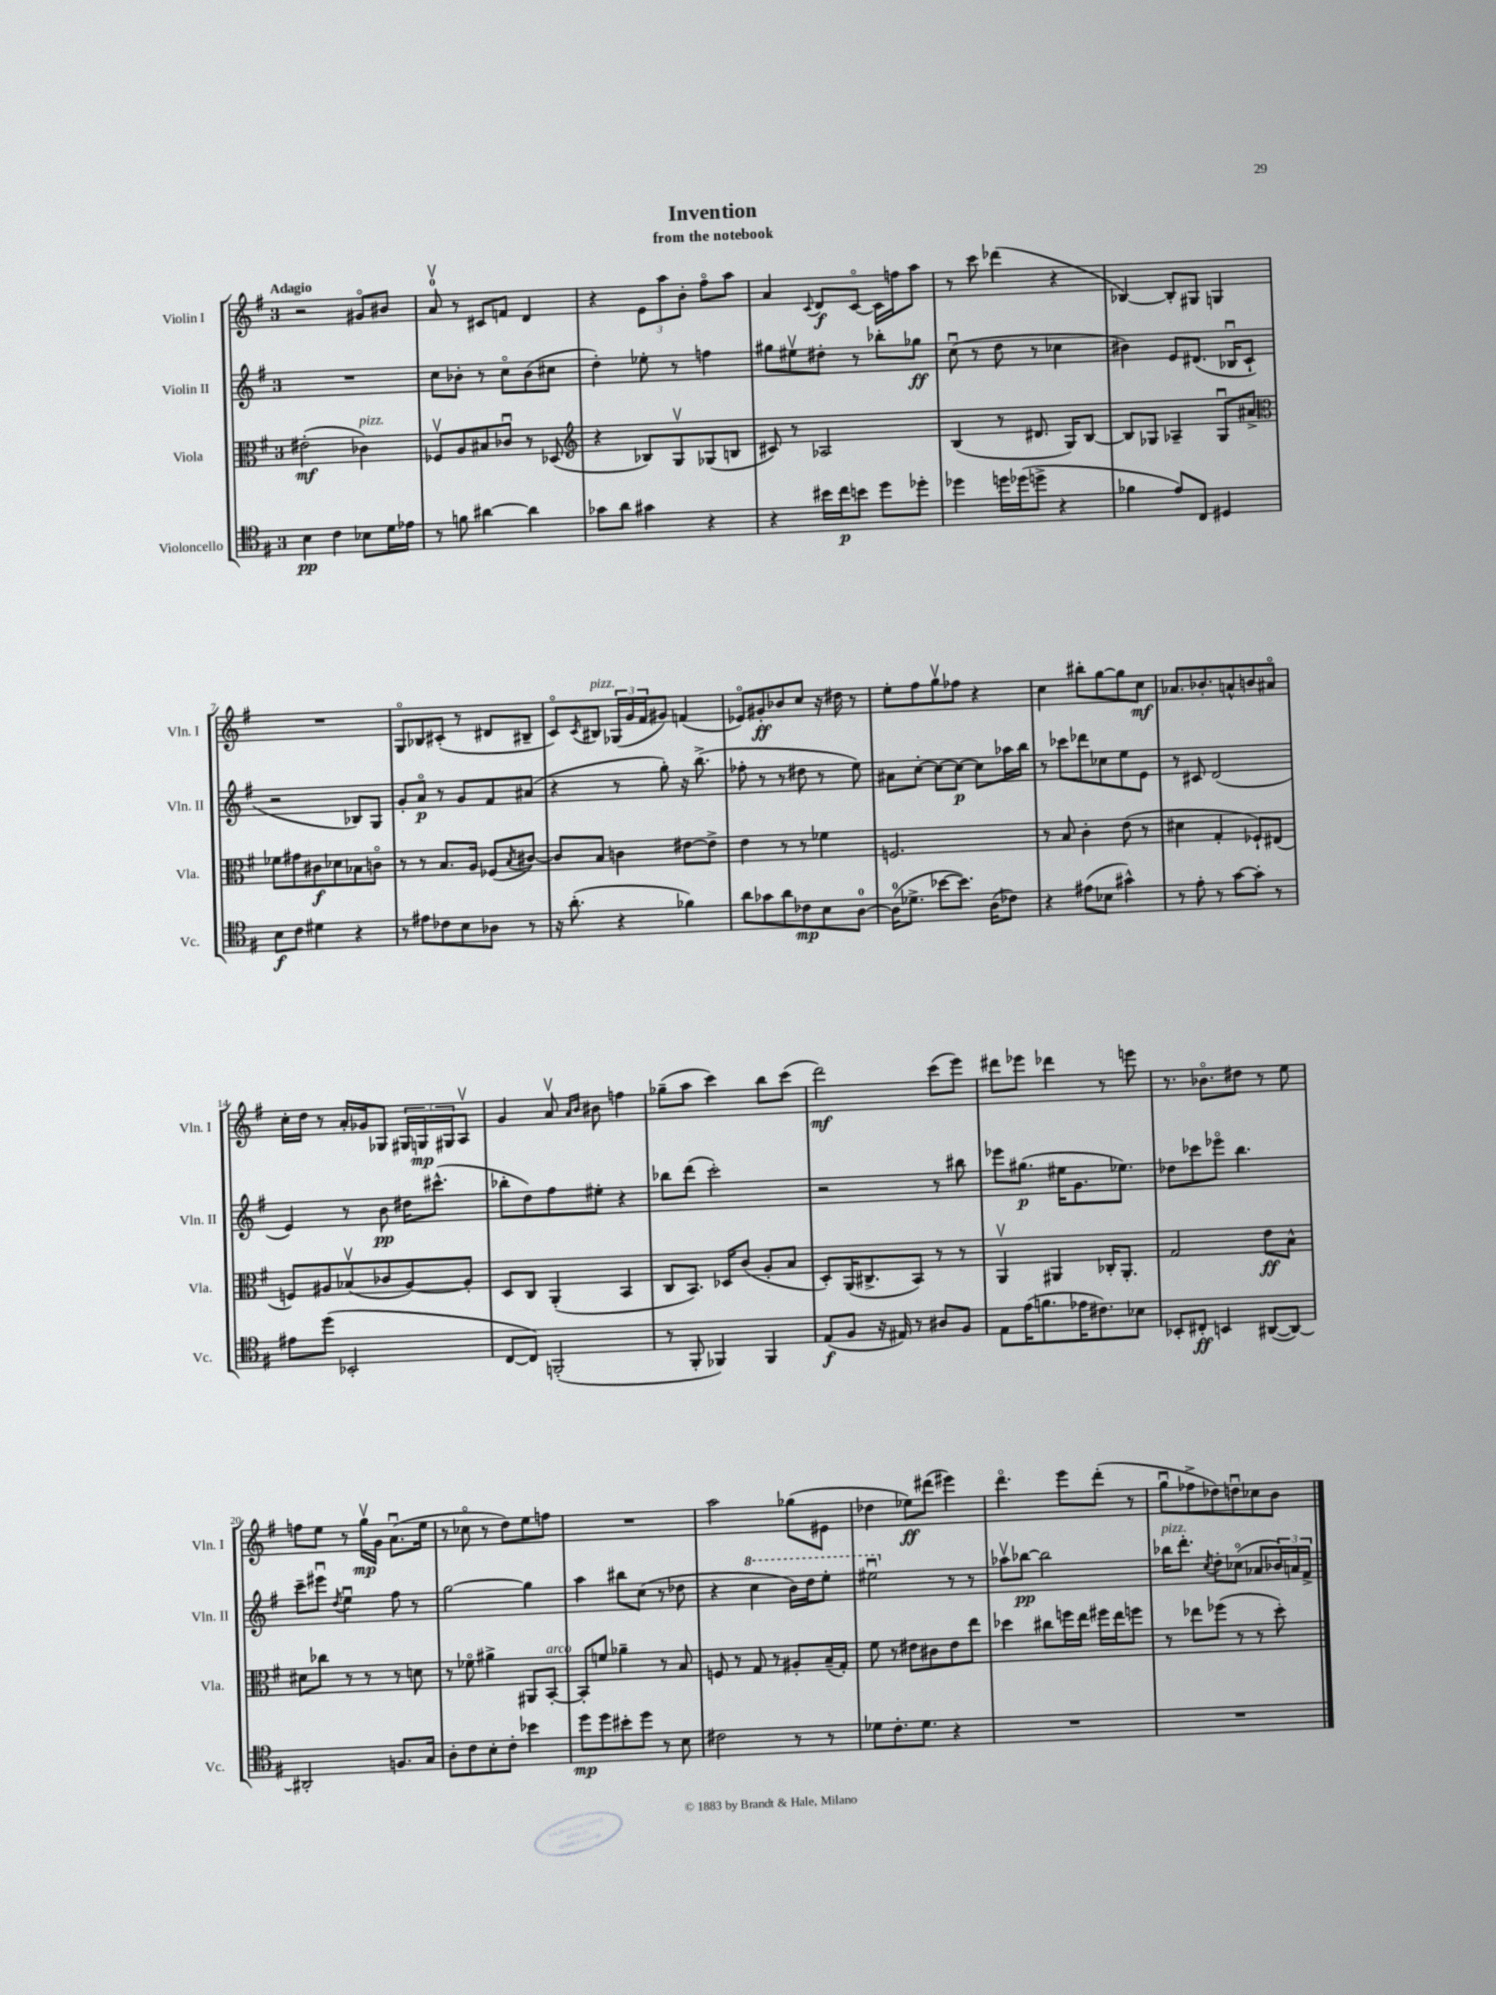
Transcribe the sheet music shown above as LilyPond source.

\header { title = "Invention" subtitle = "from the notebook" }
<<
\new StaffGroup <<
\new Staff = "s0" \with { instrumentName = "Violin I" shortInstrumentName = "Vln. I" } {
    \clef treble \key g \major \once \override Staff.TimeSignature.style = #'single-digit \time 3/4 \tempo "Adagio"
    r2 gis'8\flageolet bis'8 |
    a'8-0\upbow r8 cis'8 f'8 d'4 |
    r4 \tuplet 3/2 { e'8 a''8 b'8-. } fis''8\flageolet a''8 |
    a'4 \appoggiatura { c'8 } d'8\f c'8~\flageolet c'16 f''16 a''8 |
    r8 c'''8 des'''4( r4 |
    bes4~) bes8-. gis8 g4 |
    R2. |
    g8\flageolet bes8 cis'8-.( r8 dis'8 bis8-- |
    c'8\flageolet) \acciaccatura { c'8 } bis8^\markup { \italic "pizz." } \tuplet 3/2 { ges16( g'16 fis'16 } gis'8) f'4( |
    ees'8\flageolet) gis'8-.\ff bes'8 c''8 r16 dis''16 r8 |
    e''8-. fis''8 g''8\upbow fes''8 r4 |
    c''4 bis''8-. g''8~ g''8 c''8\mf |
    aes'8. bes'8.-. a'8-^ b'8 ais'8\flageolet |
    c''16-. d''16 r8 a'16-. ges'16 ges8 \tuplet 3/2 { gis16 g16\mp gis16 } a8\upbow |
    g'4 a'8\upbow \grace { a'16 b'16 } bis'8 f''4 |
    ges''8--( a''8 c'''4) b''8 c'''8( |
    d'''2\mf) c'''8( e'''8) |
    dis'''8 ees'''8 des'''4 r8 e'''8 |
    r8. bes'8.\flageolet dis''8 r8 e''8 |
    f''8 e''8 r8 g''16\upbow\mp g'16 a'8.\downbow( e''16 |
    r8 ces''8\flageolet r8 d''8) e''8 f''8 |
    R2. |
    a''2 ges''8( eis'8 |
    des''4 ees''8\ff) dis'''8( eis'''4) |
    d'''4.\flageolet e'''8 d'''8-.( r8 |
    g''8\downbow fes''8-> des''8) d''8\downbow ces''8 b'8 \bar "|." |
}
\new Staff = "s1" \with { instrumentName = "Violin II" shortInstrumentName = "Vln. II" } {
    \clef treble \key g \major \once \override Staff.TimeSignature.style = #'single-digit \time 3/4
    R2. |
    c''8 bes'8-. r8 c''8\flageolet bes'8( cis''8 |
    d''4-.) ees''8-. r8 f''4 |
    gis''8 eis''8\upbow dis''8-. r8 bes''8-. ges''8\ff |
    c''8\downbow( r8 d''8 r8 ces''4 |
    bis'4) e'8 dis'8.( bes16\downbow c'8-! |
    r2 bes8) g8 |
    g'8-. a'8\flageolet\p r8 g'8 fis'8 ais'8( |
    r4 r8 g''8-.) r16 b''8.->( |
    fes''8-. r8 r8 dis''8 r8 e''8) |
    ais'8 c''8~-. c''8~ c''8~\p c''8 aes''16 b''16 |
    r8 ces'''8 des'''8 ces''8 e''8 e'8 |
    r8 cis'8 d'2( |
    e'4) r8 b'8\pp dis''16 cis'''8.-^( |
    bes''8-. d''8) fis''8 eis''8-. r4 |
    bes''8 d'''8( c'''2-.) |
    r2 r8 bis''8 |
    ees'''8 gis''8.\p( eis''16 g'8. ees''8.) |
    des''8 ces'''8 ees'''8\flageolet b''4. |
    c'''8-- eis'''8\downbow \acciaccatura { d''8 } e''4\downbow fis''8 r8 |
    g''2~ g''4 |
    a''4 bis''8 c''8( r8 des''8 |
    r4 \ottava #1 c'''4 b''16) d'''16 e'''8-. |
    eis'''2\downbow \ottava #0 r8 r8 |
    aes''8\upbow bes''8~\pp bes''2 |
    bes''16^\markup { \italic "pizz." } d'''8.-. \acciaccatura { c''8 } d''8-. ces''8\flageolet( aes'8 \tuplet 3/2 { bes'16) a'16 fis'16-> } \bar "|." |
}
\new Staff = "s2" \with { instrumentName = "Viola" shortInstrumentName = "Vla." } {
    \clef alto \key g \major \once \override Staff.TimeSignature.style = #'single-digit \time 3/4
    eis'2-.\mf( ces'4^\markup { \italic "pizz." }) |
    fes8\upbow a8 bis8 ces'8\downbow r8 des8( |
    \clef treble r4 bes8) g8\upbow ges8( b8 |
    cis'8) r8 aes2 |
    b4( r8 dis'8. g16) b8~ |
    b8 ges8 aes4-- ges8\downbow ais'8-> |
    \clef alto fes'8 gis'8 cis'8\f des'8 bes8 c'8\flageolet |
    r8 r8 b8. a16 fes8( \acciaccatura { b8 } cis'8~) |
    cis'8 b8 c'4 eis'8~ eis'8-> |
    e'4 r8 r8 fes'4 |
    f2. |
    r8 b8 c'4-. e'8( r8 |
    dis'4 g4-. fes8-!) eis8( |
    f8) ais8 bes8\upbow( ces'8 ais8~) ais8-. |
    d8 c8 a,4-.( b,4 |
    c8 b,8.) des16 c'8( a8-. b8 |
    d8-.) a,16( cis8.-> b,8) r8 r8 |
    a,4\upbow ais,4 ces16-. ais,8.-. |
    g2 e'8\ff b8-^ |
    dis'8 ces''8 r8 r8 r8 d'8 |
    r8 fes'8\flageolet ais'4-> ais,8 b,8~-.^\markup { \italic "arco" } |
    b,8-. f'8 aes'4-- r8 b8 |
    f8 r8 g8 r8 ais8-. b16--( g16-.) |
    fis'8 r8 eis'8 cis'8 eis'8 e''8 |
    des''4 cis''8 f''16 e''16 fis''16 e''16 f''8 |
    r8 ees''8 fes''8( r8 r8 d''8-.) \bar "|." |
}
\new Staff = "s3" \with { instrumentName = "Violoncello" shortInstrumentName = "Vc." } {
    \clef tenor \key g \major \once \override Staff.TimeSignature.style = #'single-digit \time 3/4
    b4\pp c'4 bes8 d'16 ees'16 |
    r8 f'8 ais'4~ ais'4 |
    ges'8 a'8 gis'4 r4 |
    r4 bis'16 c''16\p b'8 d''8 des''8-. |
    des''4 d''16 des''16( d''8-> r4 |
    fes'4 e'8) c8 dis4 |
    b8\f c'8 dis'4 r4 |
    r8 eis'8 ces'8 b8 aes8 r8 |
    r16 a'8.-.( r4 fes'4) |
    a'8 ges'8 a'8 ces'8\mp b8 a8-0~ |
    a16-0( des'8.-> bes'8~ bes'8.) a16( ces'8) |
    r4 eis'8( bes8 gis'4-^) |
    r8 e'8-. r8 g'8~ g'8-. r8 |
    eis'8 d''8( bes,2-. |
    c8~ c8) f,2-.( |
    r8 fis,8-. fes,4) fes,4 |
    e8\f( fis8 r16 eis16) r8 ais8 fis8 |
    e8 e'16( f'8. ees'16 cis'8.) bes8 |
    bes,8-. cis8-.\ff b,4 ais,8~( ais,8~) |
    ais,2-. f8. g16 |
    a8-. c'8 b8-. c'8-. bes'4 |
    d''8\mp d''8 bis'8-. d''8 r8 b8 |
    cis'2 r8 r8 |
    des'8 c'8.-. des'8. r4 |
    R2. |
    R2. \bar "|." |
}
>>
>>
